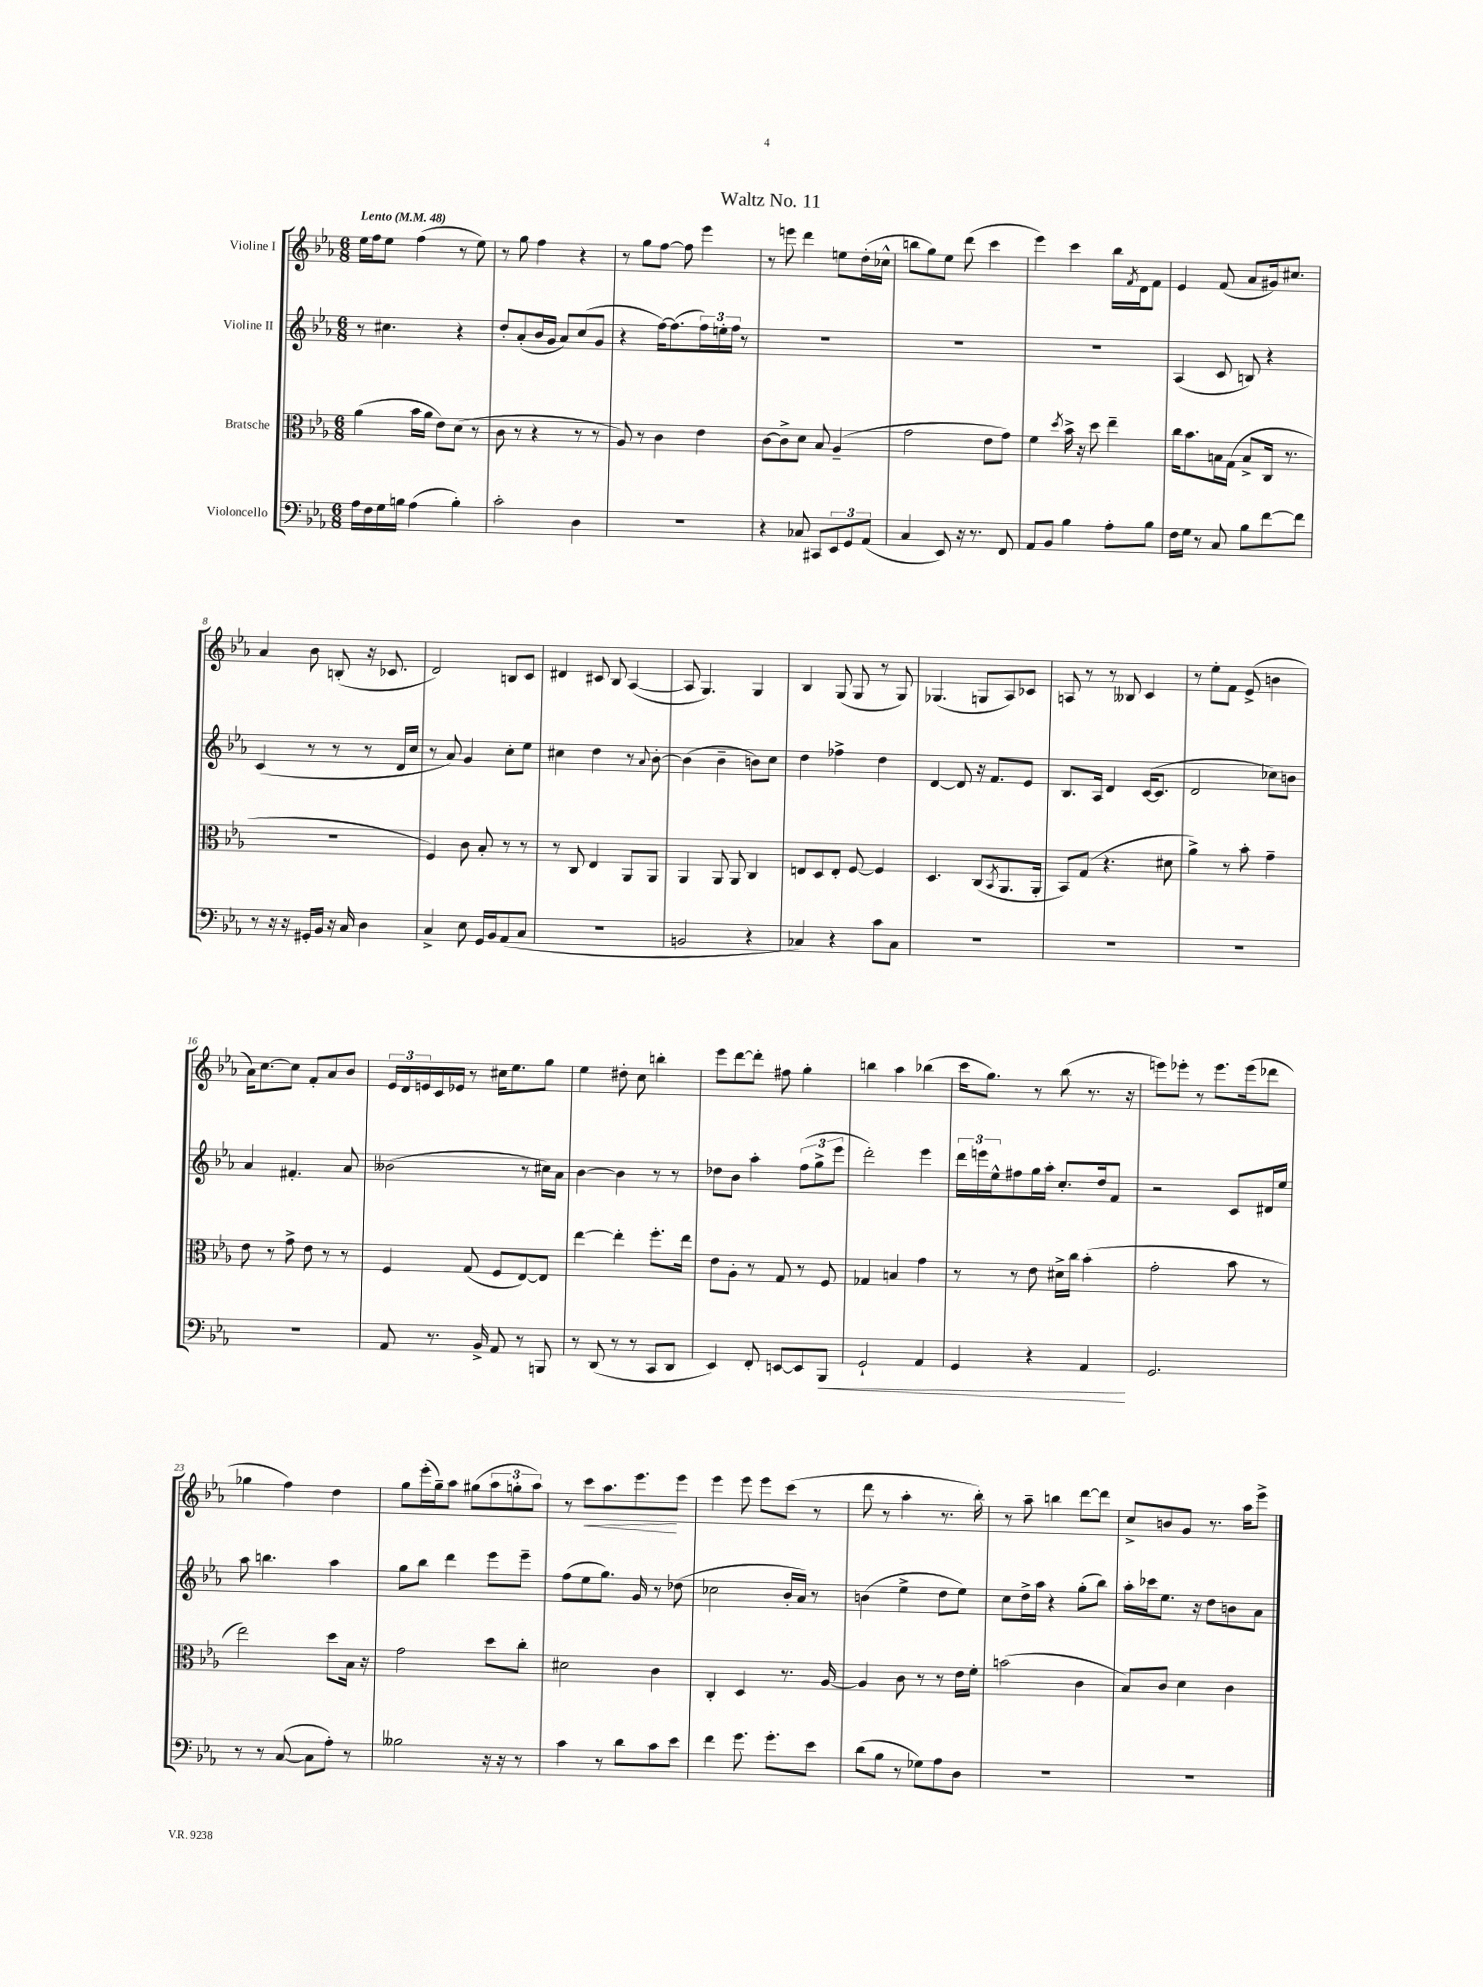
\header { title = "Waltz No. 11" }
<<
\new StaffGroup <<
\new Staff = "s0" \with { instrumentName = "Violine I" } {
    \clef treble \key ees \major \numericTimeSignature \time 6/8 \tempo "Lento" 4 = 48
    ees''16 f''16 ees''8 f''4( r8 ees''8) |
    r8 g''8 f''4 r4 |
    r8 g''8 f''8~ f''8 ees'''4 |
    r8 e'''8 d'''4 e''8 d''16-.( ces''16-^ |
    b''8 g''8) ees''8 d'''8( c'''4 |
    ees'''4) c'''4 bes''16 \acciaccatura { f'8 } d'16 f'8 |
    ees'4 f'8( aes'8 gis'16) cis''8. |
    aes'4 bes'8 b8-.( r16 ces'8. |
    d'2) b8 c'8 |
    dis'4 cis'8 bes8 aes4~( |
    aes8 g4.) g4 |
    bes4 g8( g8 r8 g8) |
    ges4.( g8 aes8) ces'8 |
    a8 r8 r8 beses8 c'4 |
    r8 ees''8-. f'8 ees'8->( b'4 |
    aes'16) c''8.~ c''8 f'8-. aes'8 bes'8 |
    \tuplet 3/2 { ees'16 d'16 e'16 } c'16 ees'16 r8 cis''16 ees''8. g''8 |
    ees''4 dis''8-. c''8 b''4-. |
    ees'''8 d'''8~ d'''8-. fis''8 g''4-. |
    b''4 aes''4 bes''4( |
    c'''16 g''8.) r8 bes''8( r8. r16 |
    e'''8) ees'''8-. r8 ees'''8. ees'''16( des'''8 |
    ges''4 f''4) d''4 |
    g''8 ees'''16-.( g''16--) aes''8 gis''8( \tuplet 3/2 { aes''8 g''8-. aes''8) } |
    r8 c'''8\< aes''8. ees'''8.\! ees'''8 |
    ees'''4 ees'''8 ees'''8 c'''8( r8 |
    d'''8 r8 aes''4-. r8. bes''16-.) |
    r8 aes''8-- b''4 d'''8~ d'''8 |
    c''8-> b'8 g'8 r8. aes''16 ees'''8-> \bar "|." |
}
\new Staff = "s1" \with { instrumentName = "Violine II" } {
    \clef treble \key ees \major \numericTimeSignature \time 6/8
    r8 cis''4. r4 |
    d''8-. aes'8-.( bes'16 g'16 aes'8) c''8( g'8 |
    r4 f''16~) f''8.( \tuplet 3/2 { f''16) e''16-. f''16 } r8 |
    R2. |
    R2. |
    R2. |
    aes4( c'8 b8) r4 |
    c'4( r8 r8 r8 d'16 c''16 |
    r8 aes'8) g'4 c''8-. ees''8 |
    cis''4 d''4 r8 \appoggiatura { aes'8 } bes'8~-. |
    bes'4( bes'4-- b'8) c''8 |
    d''4 fes''4-> d''4 |
    d'4~ d'8 r16 f'8. ees'8 |
    bes8. aes16 d'4 c'16~( c'8. |
    d'2 ces''8) b'8 |
    aes'4 fis'4.-. aes'8 |
    beses'2( r8 cis''16) aes'16 |
    bes'4~ bes'4 r8 r8 |
    des''8 bes'8 aes''4-. \tuplet 3/2 { f''8( g''8-> ees'''8 } |
    d'''2-.) ees'''4 |
    \tuplet 3/2 { d'''16 e'''16 ees''16-^ } fis''8 g''16 aes''16-. c''8.-. d''16 f'8 |
    r2 c'8 dis'16 ees''16 |
    aes''8 b''4. aes''4 |
    g''8 bes''8 d'''4 ees'''8 ees'''8-- |
    f''8( ees''8 g''8.) g'16 r8 des''8( |
    ces''2 bes'16-. aes'16) r8 |
    b'4( ees''4-> d''8 ees''8) |
    c''8 d''16-> aes''16 r4 g''8-.( bes''8) |
    aes''16-. ces'''16 ees''8. r16 d''8 b'8 aes'8 \bar "|." |
}
\new Staff = "s2" \with { instrumentName = "Bratsche" } {
    \clef alto \key ees \major \numericTimeSignature \time 6/8
    aes'4( bes'16 aes'16 ees'8) d'8( r8 |
    c'8 r8 r4 r8 r8 |
    aes8) r8 c'4 ees'4 |
    c'8~ c'8-> d'8 bes8 aes4--( |
    g'2 ees'8 g'8) |
    f'4 \acciaccatura { d''8 } bes'16-> r16 d''8 ees''4-- |
    c''16 bes'8. b16 g16( b8-> c16 r8. |
    R2. |
    f4) c'8 bes8-. r8 r8 |
    r8 c8 ees4 aes,8 aes,8 |
    aes,4 aes,8 aes,8 c4 |
    e8 d8 e8-. f8~ f4 |
    d4. c8( \acciaccatura { bes,8 } aes,8. aes,16-. |
    bes,8) g8( r4. dis'8 |
    aes'4->) r8 bes'8-. g'4-- |
    ees'8 r8 g'8-> ees'8 r8 r8 |
    f4 g8( f8 ees8~) ees8 |
    ees''4~ ees''4-. f''8.-. ees''16 |
    ees'8 aes8-. r8 g8 r8 f8 |
    ges4 b4 g'4 |
    r8 r8 ees'8 dis'16-> c''16 bes'4-.( |
    g'2-. bes'8 r8 |
    ees''2) d''8 bes16 r16 |
    g'2 d''8 c''8-. |
    dis'2 c'4 |
    c4-. d4 r8. aes16~ |
    aes4 c'8 r8 r8 ees'16 f'16-. |
    b'2( c'4 |
    bes8) c'8 d'4 c'4 \bar "|." |
}
\new Staff = "s3" \with { instrumentName = "Violoncello" } {
    \clef bass \key ees \major \numericTimeSignature \time 6/8
    aes16 f16 g16 b16 aes4( b4-.) |
    c'2-. d4 |
    R2. |
    r4 ces8 cis,8 \tuplet 3/2 { ees,8 g,8 aes,8( } |
    c4 ees,8) r16 r8. f,8 |
    aes,8 bes,8 bes4 aes8-. bes8 |
    f16 g16 r8 c8 bes8 f'8~ f'8 |
    r8 r16 r16 gis,16-. bes,16 r16 c16 d4 |
    c4-> ees8 g,16 bes,16 aes,8( c8 |
    R2. |
    b,2 r4 |
    ces4) r4 c'8 ces8 |
    R2. |
    R2. |
    R2. |
    R2. |
    aes,8 r8. bes,16-> aes,8 r8 b,,8 |
    r8 d,8( r8 r8 c,8 d,8 |
    ees,4) f,8-. e,8~ e,8 bes,,8\< |
    g,2-! aes,4 |
    g,4 r4 aes,4\! |
    g,2. |
    r8 r8 c8~( c8 aes8-.) r8 |
    beses2 r16 r16 r8 |
    c'4 r8 d'8 c'8 ees'8 |
    f'4 g'8. g'8.-. ees'8 |
    d'8( bes8 r8 ges8) aes8 d8 |
    R2. |
    R2. \bar "|." |
}
>>
>>
